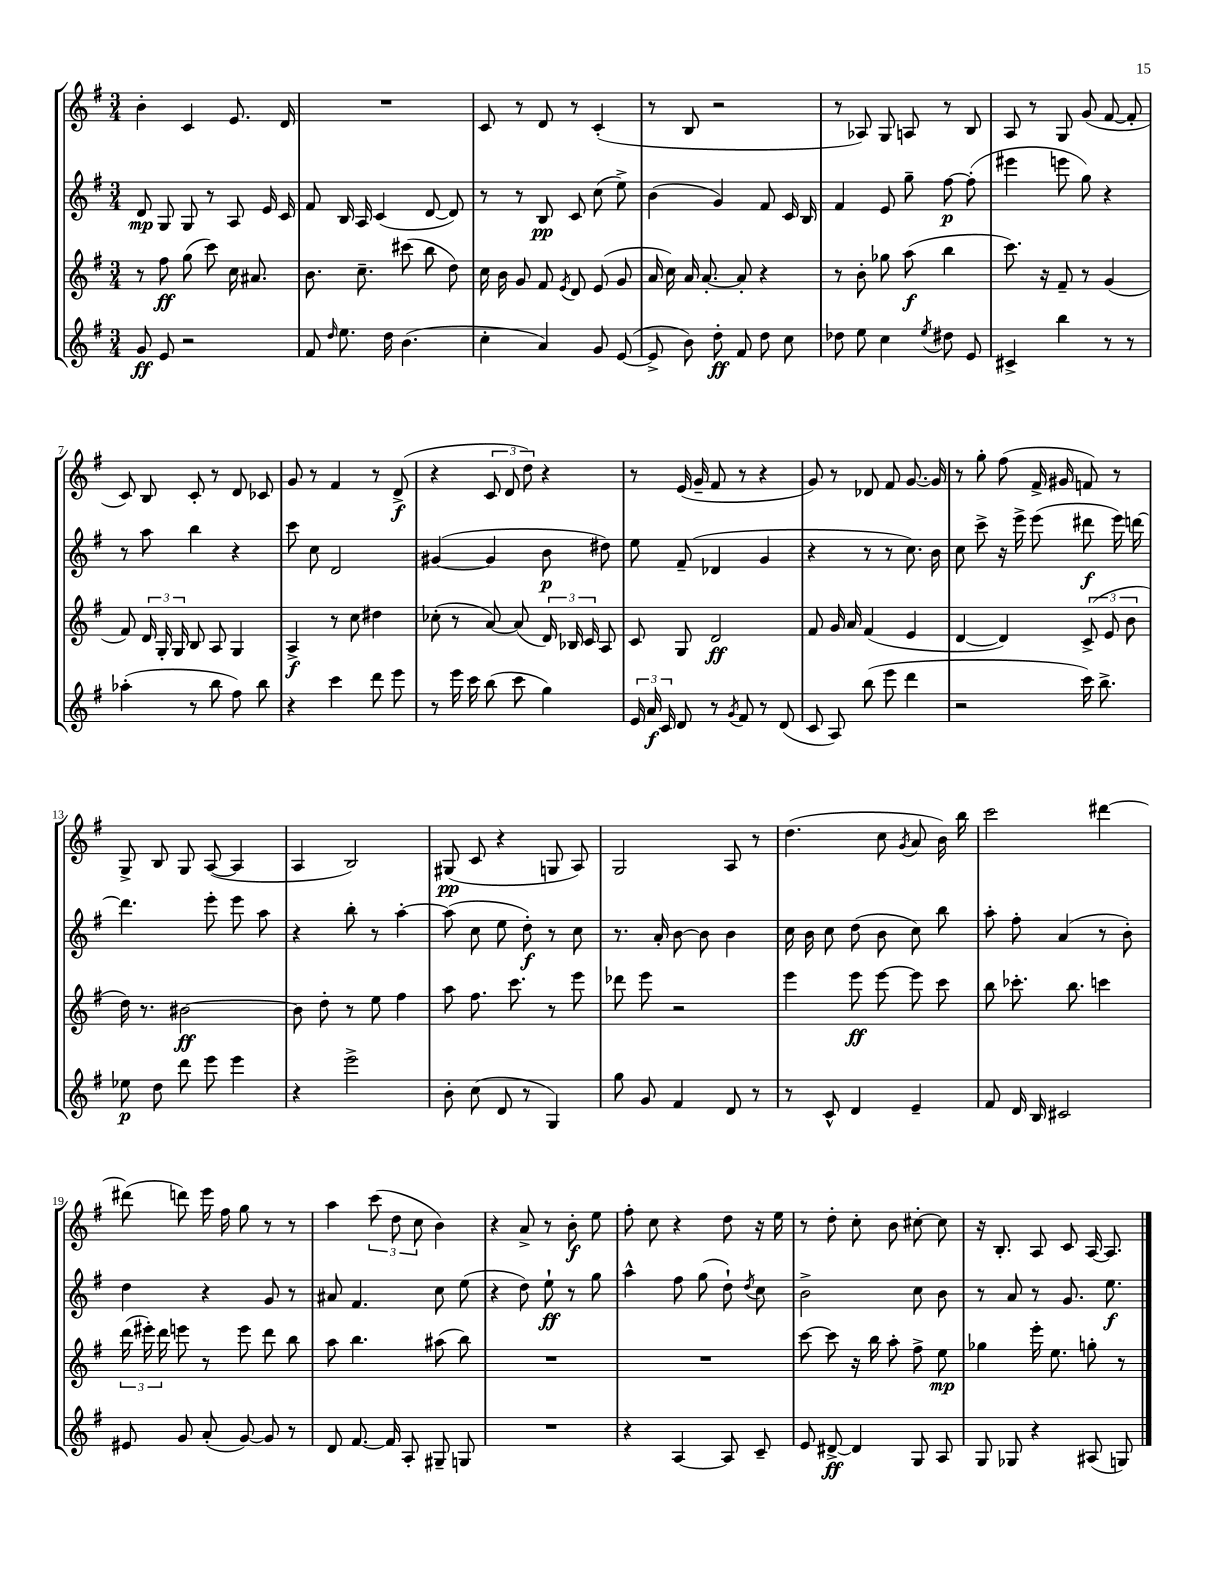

**kern	**dynam	**kern	**dynam	**kern	**dynam	**kern	**dynam
*part4	*part4	*part3	*part3	*part2	*part2	*part1	*part1
*staff4	*staff4	*staff3	*staff3	*staff2	*staff2	*staff1	*staff1
*clefG2	*	*clefG2	*	*clefG2	*	*clefG2	*
*k[f#]	*	*k[f#]	*	*k[f#]	*	*k[f#]	*
*M3/4	*	*M3/4	*	*M3/4	*	*M3/4	*
=1	=1	=1	=1	=1	=1	=1	=1
8g/	ff	8r	.	8d/	mp	4b'\	.
8e/	.	8ff#\	ff	8G/	.	.	.
2r	.	(8gg\	.	8G/	.	4c/	.
.	.	8ccc\)	.	8r	.	.	.
.	.	16cc\	.	8A/	.	8.e/	.
.	.	8.a#X/	.	.	.	.	.
.	.	.	.	16e/	.	.	.
.	.	.	.	16c/	.	16d/	.
=2	=2	=2	=2	=2	=2	=2	=2
8f#/	.	8.b\	.	8f#/	.	2.r	.
16qqdd/	.	.	.	.	.	.	.
8.ee\	.	.	.	16B/	.	.	.
.	.	8.cc~\	.	16A/	.	.	.
.	.	.	.	(4c/	.	.	.
16dd\	.	.	.	.	.	.	.
(4.b\	.	(8ccc#X\	.	.	.	.	.
.	.	8bb\	.	[8d/	.	.	.
.	.	8dd\)	.	8d/])	.	.	.
=3	=3	=3	=3	=3	=3	=3	=3
4cc'\	.	16cc\	.	8r	.	8c/	.
.	.	16b\	.	.	.	.	.
.	.	8g/	.	8r	.	8r	.
4a/)	.	8f#/	.	8B/	pp	8d/	.
.	.	8qe/	.	.	.	.	.
.	.	8d/	.	8c/	.	8r	.
8g/	.	(8e/	.	(8cc\	.	(4c'/	.
([8e/	.	8g/	.	8ee^\)	.	.	.
=4	=4	=4	=4	=4	=4	=4	=4
8e^/]	.	16a/	.	(4b\	.	8r	.
.	.	16cc\)	.	.	.	.	.
8b\)	.	16a/	.	.	.	8B/	.
.	.	[8.a'/	.	.	.	.	.
8dd'\	ff	.	.	4g/)	.	2r	.
8f#/	.	8a'/]	.	.	.	.	.
8dd\	.	4r	.	8f#/	.	.	.
8cc\	.	.	.	16c/	.	.	.
.	.	.	.	16B/	.	.	.
=5	=5	=5	=5	=5	=5	=5	=5
8dd-X\	.	8r	.	4f#/	.	8r	.
8ee\	.	8b'\	.	.	.	8A-X/)	.
4cc\	.	8gg-X\	.	8e/	.	8G/	.
.	.	(8aa\	f	8gg~\	.	8An/	.
8qee/	.	.	.	.	.	.	.
8dd#X\	.	4bb\	.	[8ff#\	p	8r	.
8e/	.	.	.	(8ff#'\]	.	8B/	.
=6	=6	=6	=6	=6	=6	=6	=6
4c#X^/	.	8.ccc\)	.	4eee#X\	.	8A/	.
.	.	.	.	.	.	8r	.
.	.	16r	.	.	.	.	.
4bb\	.	8f#~/	.	8eeen\	.	8G/	.
.	.	8r	.	8gg\)	.	(8g/	.
8r	.	(4g/	.	4r	.	[8f#/	.
8r	.	.	.	.	.	8f#'/]	.
!!LO:LB:g=z
=7	=7	=7	=7	=7	=7	=7	=7
(4aa-X'\	.	8f#/)	.	8r	.	8c/)	.
.	.	24d/	.	8aa\	.	8B/	.
.	.	24G'/	.	.	.	.	.
.	.	24G/	.	.	.	.	.
8r	.	8B/	.	4bb\	.	8c'/	.
8bb\	.	8A/	.	.	.	8r	.
8ff#\)	.	4G/	.	4r	.	8d/	.
8bb\	.	.	.	.	.	8c-X/	.
=8	=8	=8	=8	=8	=8	=8	=8
4r	.	4A^/	f	8ccc\	.	8g/	.
.	.	.	.	8cc\	.	8r	.
4ccc\	.	8r	.	2d/	.	4f#/	.
.	.	8cc\	.	.	.	.	.
8ddd\	.	4dd#X\	.	.	.	8r	.
8eee\	.	.	.	.	.	(8d^/	f
=9	=9	=9	=9	=9	=9	=9	=9
8r	.	(8cc-X'\	.	([4g#X/	.	4r	.
16eee\	.	8r	.	.	.	.	.
16ccc\	.	.	.	.	.	.	.
(8bb\	.	[8a/)	.	4g#/]	.	12c/	.
.	.	.	.	.	.	12d/	.
8ccc\	.	(8a/]	.	.	.	.	.
.	.	.	.	.	.	12dd\)	.
4gg\)	.	24d/)	.	8b\	p	4r	.
.	.	24B-X/	.	.	.	.	.
.	.	24c/	.	.	.	.	.
.	.	8A/	.	8dd#X\)	.	.	.
=10	=10	=10	=10	=10	=10	=10	=10
24e/	.	8c/	.	8ee\	.	8r	.
24a/	f	.	.	.	.	.	.
24c/	.	.	.	.	.	.	.
8d/	.	8G/	.	(8f#~/	.	(16e/	.
.	.	.	.	.	.	16g~/	.
8r	.	2d/	ff	4d-X/	.	8f#/	.
8qg/	.	.	.	.	.	.	.
8f#/	.	.	.	.	.	8r	.
8r	.	.	.	4g/	.	4r	.
(8d/	.	.	.	.	.	.	.
=11	=11	=11	=11	=11	=11	=11	=11
8c/	.	8f#/	.	4r	.	8g/)	.
8A/)	.	16g/	.	.	.	8r	.
.	.	16a/	.	.	.	.	.
(8bb\	.	(4f#/	.	8r	.	8d-X/	.
8eee\	.	.	.	8r	.	8f#/	.
4ddd\	.	4e/	.	8.cc\)	.	[8.g/	.
.	.	.	.	16b\	.	16g/]	.
=12	=12	=12	=12	=12	=12	=12	=12
2r	.	[4d/	.	8cc\	.	8r	.
.	.	.	.	8ccc^\	.	8gg'\	.
.	.	4d/])	.	16r	.	(8ff#\	.
.	.	.	.	16eee^\	.	.	.
.	.	.	.	(8eee\	.	16f#^/	.
.	.	.	.	.	.	16g#X/	.
16ccc\)	.	(12c^/	.	8ddd#X\	f	8fn/)	.
8.bb^\	.	.	.	.	.	.	.
.	.	12e/	.	.	.	.	.
.	.	.	.	16eee\)	.	8r	.
.	.	12b\	.	.	.	.	.
.	.	.	.	[16dddn\	.	.	.
!!LO:LB:g=z
=13	=13	=13	=13	=13	=13	=13	=13
8ee-X\	p	16dd\)	.	4.ddd\]	.	8G^/	.
.	.	8.r	.	.	.	.	.
8dd\	.	.	.	.	.	8B/	.
8ddd\	.	[2b#X\	ff	.	.	8G/	.
8eee\	.	.	.	8eee'\	.	([8A/	.
4eee\	.	.	.	8eee\	.	4A/]	.
.	.	.	.	8aa\	.	.	.
=14	=14	=14	=14	=14	=14	=14	=14
4r	.	8b#\]	.	4r	.	4A/	.
.	.	8dd'\	.	.	.	.	.
2eee^\	.	8r	.	8bb'\	.	2B/)	.
.	.	8ee\	.	8r	.	.	.
.	.	4ff#\	.	[4aa'\	.	.	.
=15	=15	=15	=15	=15	=15	=15	=15
8b'\	.	8aa\	.	(8aa\]	.	(8G#X/	pp
(8cc\	.	8.ff#\	.	8cc\	.	8c/	.
8d/	.	.	.	8ee\	.	4r	.
.	.	8.ccc\	.	.	.	.	.
8r	.	.	.	8dd'\)	f	.	.
4G/)	.	8r	.	8r	.	8Gn/	.
.	.	8eee\	.	8cc\	.	8A/)	.
=16	=16	=16	=16	=16	=16	=16	=16
8gg\	.	8ddd-X\	.	8.r	.	2G/	.
8g/	.	8eee\	.	.	.	.	.
.	.	.	.	16a'/	.	.	.
4f#/	.	2r	.	[8b\	.	.	.
.	.	.	.	8b\]	.	.	.
8d/	.	.	.	4b\	.	8A/	.
8r	.	.	.	.	.	8r	.
=17	=17	=17	=17	=17	=17	=17	=17
8r	.	4eee\	.	16cc\	.	(4.dd\	.
.	.	.	.	16b\	.	.	.
8c^^/	.	.	.	8cc\	.	.	.
4d/	.	8eee\	ff	(8dd\	.	.	.
.	.	[8eee\	.	8b\	.	8cc\	.
.	.	.	.	.	.	8qg/	.
4e~/	.	8eee\]	.	8cc\)	.	8a/	.
.	.	8ccc\	.	8bb\	.	16b\)	.
.	.	.	.	.	.	16bb\	.
=18	=18	=18	=18	=18	=18	=18	=18
8f#/	.	8bb\	.	8aa'\	.	2ccc\	.
16d/	.	8.ccc-X'\	.	8ff#'\	.	.	.
16B/	.	.	.	.	.	.	.
2c#X/	.	.	.	(4a/	.	.	.
.	.	8.bb\	.	.	.	.	.
.	.	4cccn\	.	8r	.	[4ddd#X\	.
.	.	.	.	8b'\)	.	.	.
!!LO:LB:g=z
=19	=19	=19	=19	=19	=19	=19	=19
8e#X/	.	(24ddd\	.	4dd\	.	(8ddd#X\]	.
.	.	24eee#X'\)	.	.	.	.	.
.	.	24ddd\	.	.	.	.	.
8g/	.	8eeen\	.	.	.	8dddn\)	.
(8a'/	.	8r	.	4r	.	16eee\	.
.	.	.	.	.	.	16ff#\	.
[8g/)	.	8eee\	.	.	.	8gg\	.
8g/]	.	8ddd\	.	8g/	.	8r	.
8r	.	8bb\	.	8r	.	8r	.
=20	=20	=20	=20	=20	=20	=20	=20
8d/	.	8aa\	.	8a#X/	.	4aa\	.
[8.f#/	.	4.bb\	.	4.f#/	.	.	.
.	.	.	.	.	.	(12ccc\	.
16f#/]	.	.	.	.	.	.	.
.	.	.	.	.	.	12dd\	.
8A'/	.	.	.	.	.	.	.
.	.	.	.	.	.	12cc\	.
8G#X~/	.	(8aa#X\	.	8cc\	.	4b\)	.
8Gn/	.	8bb\)	.	(8ee\	.	.	.
=21	=21	=21	=21	=21	=21	=21	=21
2.r	.	2.r	.	4r	.	4r	.
.	.	.	.	8dd\)	.	8a^/	.
.	.	.	.	8ee`\	ff	8r	.
.	.	.	.	8r	.	8b'\	f
.	.	.	.	8gg\	.	8ee\	.
=22	=22	=22	=22	=22	=22	=22	=22
4r	.	2.r	.	4aa^^\	.	8ff#'\	.
.	.	.	.	.	.	8cc\	.
[4A/	.	.	.	8ff#\	.	4r	.
.	.	.	.	(8gg\	.	.	.
8A/]	.	.	.	8dd`\)	.	8dd\	.
.	.	.	.	8qdd/	.	.	.
8c~/	.	.	.	8cc\	.	16r	.
.	.	.	.	.	.	16ee\	.
=23	=23	=23	=23	=23	=23	=23	=23
8e/	.	[8ccc\	.	2b^\	.	8r	.
[8d#X^/	ff	8ccc\]	.	.	.	8dd'\	.
4d#/]	.	16r	.	.	.	8cc'\	.
.	.	16bb\	.	.	.	.	.
.	.	8aa'\	.	.	.	8b\	.
8G/	.	8ff#^\	.	8cc\	.	[8cc#X'\	.
8A/	.	8ee\	mp	8b\	.	8cc#\]	.
=24	=24	=24	=24	=24	=24	=24	=24
8G/	.	4gg-X\	.	8r	.	16r	.
.	.	.	.	.	.	8.B'/	.
8G-X/	.	.	.	8a/	.	.	.
4r	.	16eee'\	.	8r	.	8A/	.
.	.	8.ee\	.	.	.	.	.
.	.	.	.	8.g/	.	8c/	.
(8A#X/	.	8ggn'\	.	.	.	[16A/	.
.	.	.	.	8.ee\	f	8.A/]	.
8Gn/)	.	8r	.	.	.	.	.
==	==	==	==	==	==	==	==
*-	*-	*-	*-	*-	*-	*-	*-
